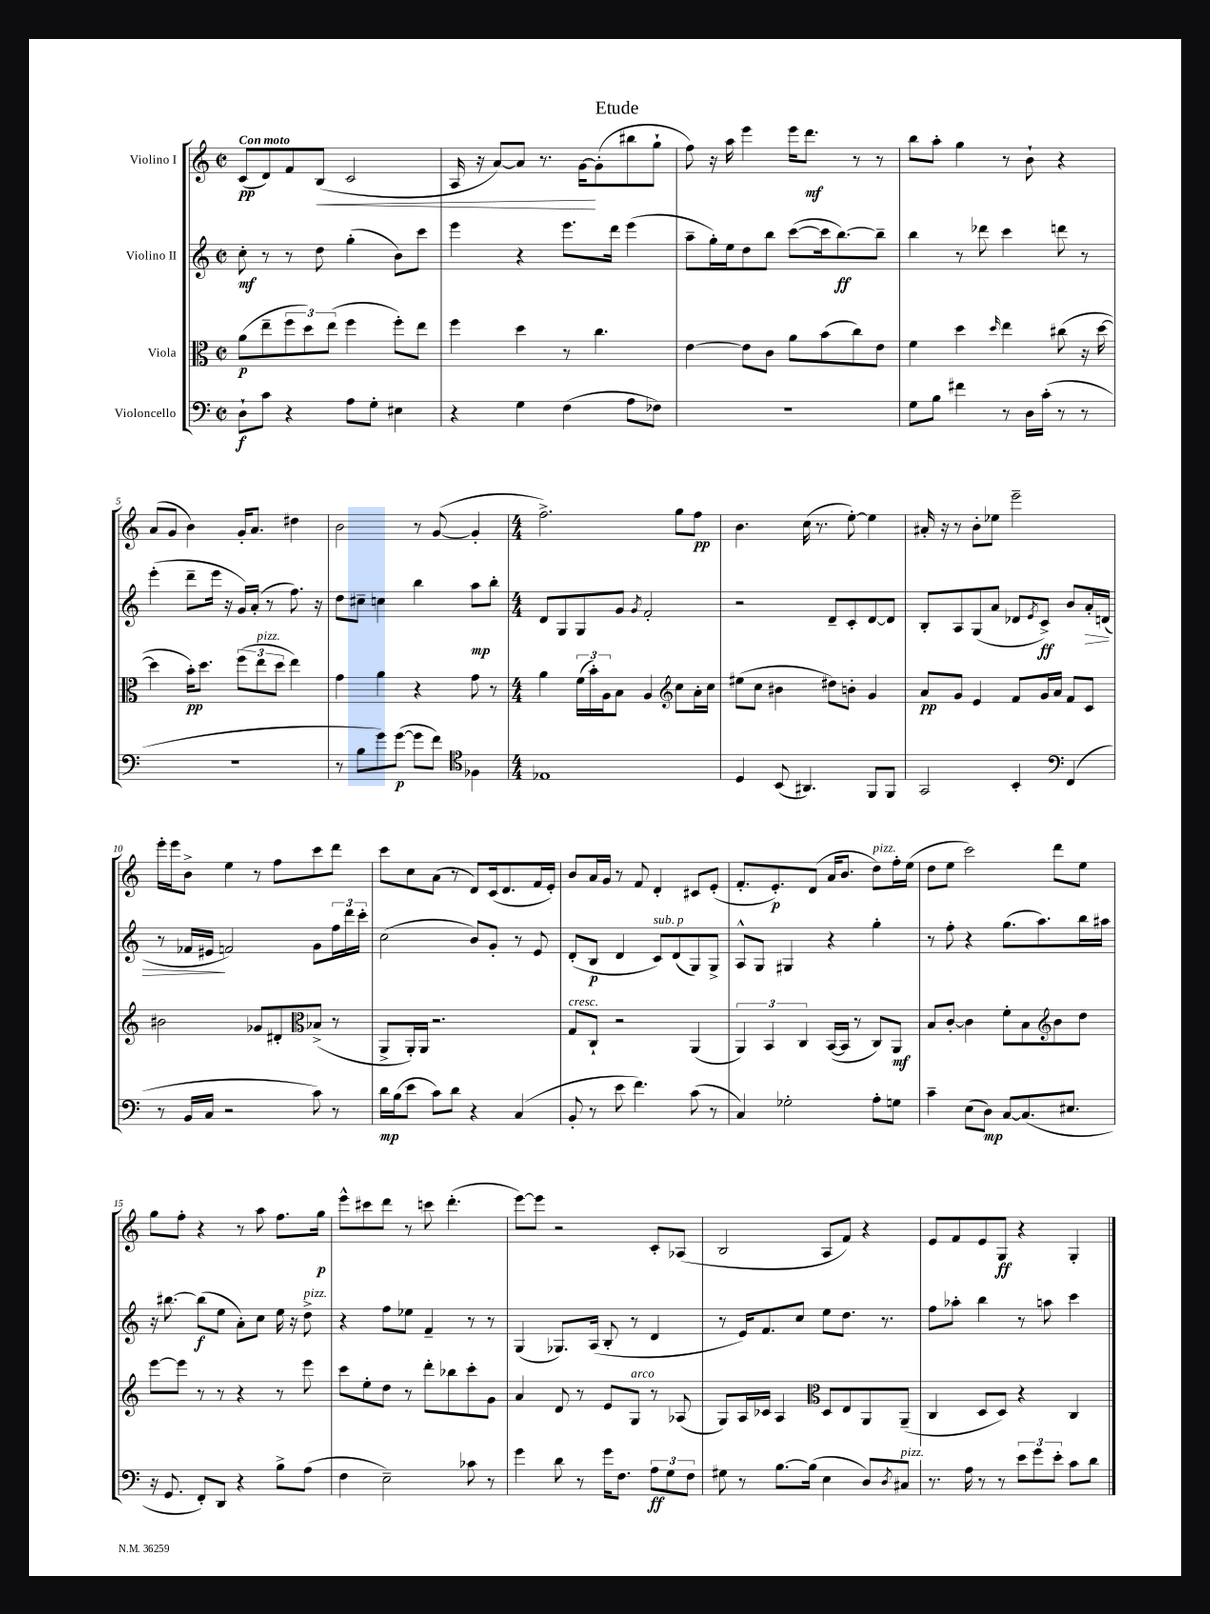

**kern	**kern	**kern	**kern
*staff4	*staff3	*staff2	*staff1
*clefF4	*clefC3	*clefG2	*clefG2
*k[]	*k[]	*k[]	*k[]
*M2/2	*M2/2	*M2/2	*M2/2
*met(c|)	*met(c|)	*met(c|)	*met(c|)
8D`	(8a	8cc'	(8c
8c	8ee~	8r	8d)
4r	12ff	8r	8f
.	12dd)	.	.
.	.	8dd	(8B
.	(12ee	.	.
8A	4ff	(4gg'	2c
8G'	.	.	.
4E#	8ff')	8b)	.
.	8ee	8ccc	.
=	=	=	=
4r	4ff	4eee	16A
.	.	.	16r
.	.	.	[8a)
4G	4dd	4r	8a]
.	.	.	8.r
(4F	8r	8.eee	.
.	.	.	[16g
.	4.cc	.	(8g']
.	.	16ddd	.
8A	.	(4eee	8bb#
8F-)	.	.	8gg`
=	=	=	=
1r	[4e	8aa~	8ff)
.	.	16gg')	16r
.	.	16ee	16aa
.	8e]	8dd	4eee
.	8c	8bb	.
.	8a	([8ccc	16eee
.	.	.	8.ddd
.	(8b	16ccc]	.
.	.	[8.bb)	.
.	8cc)	.	8r
.	8e	8bb~]	8r
=	=	=	=
8G	4f	4bb	8bb
8B	.	.	8aa'
4f#	4dd	8r	4gg
.	.	8ddd-	.
.	16qqdd	.	.
8r	4ee	4ccc	8r
16D	.	.	8b`
(16c'	.	.	.
8r	(8cc#	8ddd	4r
8r	16r	8r	.
.	[16dd	.	.
=	=	=	=
1r	4dd]	(4eee'	(8a
.	.	.	8g
.	16b')	8ddd~	4b)
.	8.dd	.	.
.	.	16eee	.
.	.	16r	.
.	(12ff	16g)	16g'
.	.	(16a'	8.a
.	12ee	.	.
.	.	8r	.
.	12dd	.	.
.	4ee)	8.ff)	4dd#
.	.	16r	.
=	=	=	=
8r	4g	8dd	2b
8B	.	8cc#~	.
8g)	4a	4cc	.
([8g	.	.	.
8g]	4r	4bb	8r
8f)	.	.	([8g
4F-	8g	8aa	4g']
.	8r	8bb'	.
=	=	=	=
*clefC4	*	*	*
*M4/4	*M4/4	*M4/4	*M4/4
1E-	4a	8d	2.ff^)
.	.	8G	.
.	(24f	8G	.
.	24b')	.	.
.	24A	.	.
.	8B	8g	.
.	.	8qg	.
.	4A	2f'	.
*	*clefG2	*	*
.	8cc	.	8gg
.	16a'	.	8ff
.	16cc	.	.
=	=	=	=
4D	(8ee#	2r	4.b
.	8cc	.	.
(8BB	4b#	.	.
4.AA#)	.	.	(16cc
.	.	.	8.r
.	8dd#)	8d~	.
.	8b'	8c'	[8ee')
8FF	4g	[8d	4ee]
8FF	.	8d]	.
=	=	=	=
2GG	8a	8B'	16a#'
.	.	.	16r
.	8g	8A	8r
.	4e	(8G	8b'
.	.	8a	8ee-
4BB'	8f	8d-	2eee~
.	.	8qe	.
.	16g	8c^)	.
.	16a	.	.
(4FF	8f	8b	.
.	8c	16a'	.
.	.	(16d	.
=	=	=	=
*clefF4	*	*	*
8r	2b#	8r	16eee'
.	.	.	16eee
16BB	.	16f-	8b^
16C	.	16e#	.
2r	.	2f)	4ee
.	8g-	.	8r
.	8d#'	.	8ff
8c)	(8B-^	8g	8ccc
8r	8r	24ff	8ddd
.	.	24ddd	.
.	.	24ccc'	.
=	=	=	=
*	*clefC3	*	*
16d	8AA^	(2cc	8ccc
(16B	.	.	.
8e	16AA')	.	8cc
.	16AA	.	.
8c)	2.r	.	(8a
8d	.	.	8r
4r	.	8b)	8d)
.	.	8g'	(16c
.	.	.	8.d
(4C	.	8r	.
.	.	8e	16f
.	.	.	16e')
=	=	=	=
8BB'	8G	(8d'	8b
8r	8C`	8B	16a
.	.	.	16g
8e	2r	4d	8r
4.f)	.	.	8f
.	.	8c)	4d'
.	.	(8d	.
(8c	(4AA	8G)	8c#
8r	.	8G^	(8e'
=	=	=	=
4C)	6AA)	8A^^	8.f'
.	.	8G	.
.	6BB	.	.
.	.	.	8.e')
2G-'	.	4G#	.
.	6C	.	.
.	.	.	(8d
.	([16BB	4r	16a
.	16BB]	.	8.b
.	8r	.	.
8A'	8C)	4gg'	8dd)
8G	8AA	.	16ff'
.	.	.	(16ee
=	=	=	=
4c~	8B	8r	8dd
.	[8c'	8ff'	8ee
(8E	4c]	4r	2ccc)
8D)	.	.	.
[8C	8f'	(8.gg	.
(8.C]	8B	.	.
.	.	8.aa)	.
.	8b	.	8ddd
8.E#	.	.	.
.	8dd	16bb	8ee
.	.	16aa#	.
=	=	=	=
*	*clefG2	*	*
16r	[8eee	16r	8gg
8.GG	.	[8.bb#	.
.	8eee]	.	8ff'
8FF')	8r	(8bb#]	4r
8DD	8r	8ee	.
4r	4r	8a')	8r
.	.	8cc	8aa
8B^	8r	16ee	8.ff
.	.	16r	.
(8A	8eee	8dd^	.
.	.	.	16gg
=	=	=	=
4F	8ccc	4r	8eee^^
.	8ee'	.	8ccc#
2E~)	8dd	8ff	8ddd
.	8r	8ee-	8r
.	8ddd'	4f~	8ccc
.	8bb-	.	(4.ddd'
8c-	8ccc'	8r	.
8r	8g	8r	.
=	=	=	=
4g	4a	(4G	[8eee)
.	.	.	8eee]
8d	8d	8.G-)	2r
8r	8r	.	.
.	.	(16A	.
16g	8e	8B'	.
8.F	.	.	.
.	8G	8r	.
12A	8r	4d	8c'
12G	.	.	.
.	(8A-	.	(8A-
12F	.	.	.
=	=	=	=
8G#	8G)	8r	2B
8r	16A	16e)	.
.	16c-	8.f	.
[8.B	4A	.	.
.	.	8cc	.
(16B]	.	.	.
*	*clefC3	*	*
4E	8D	8ee	8A
.	8E	8.dd	8f)
8D)	8AA	.	4r
.	.	8.r	.
8qD	.	.	.
8C#	(8AA~	.	.
=	=	=	=
8.r	4C	8ff	8e
.	.	8aa-'	8f
16A	.	.	.
8r	8D	4bb	8e
8r	8D)	.	8G
12e	4r	8r	4r
12g	.	.	.
.	.	8aa	.
12e'	.	.	.
8c	4C	4ccc	4G'
8d	.	.	.
==	==	==	==
*-	*-	*-	*-
